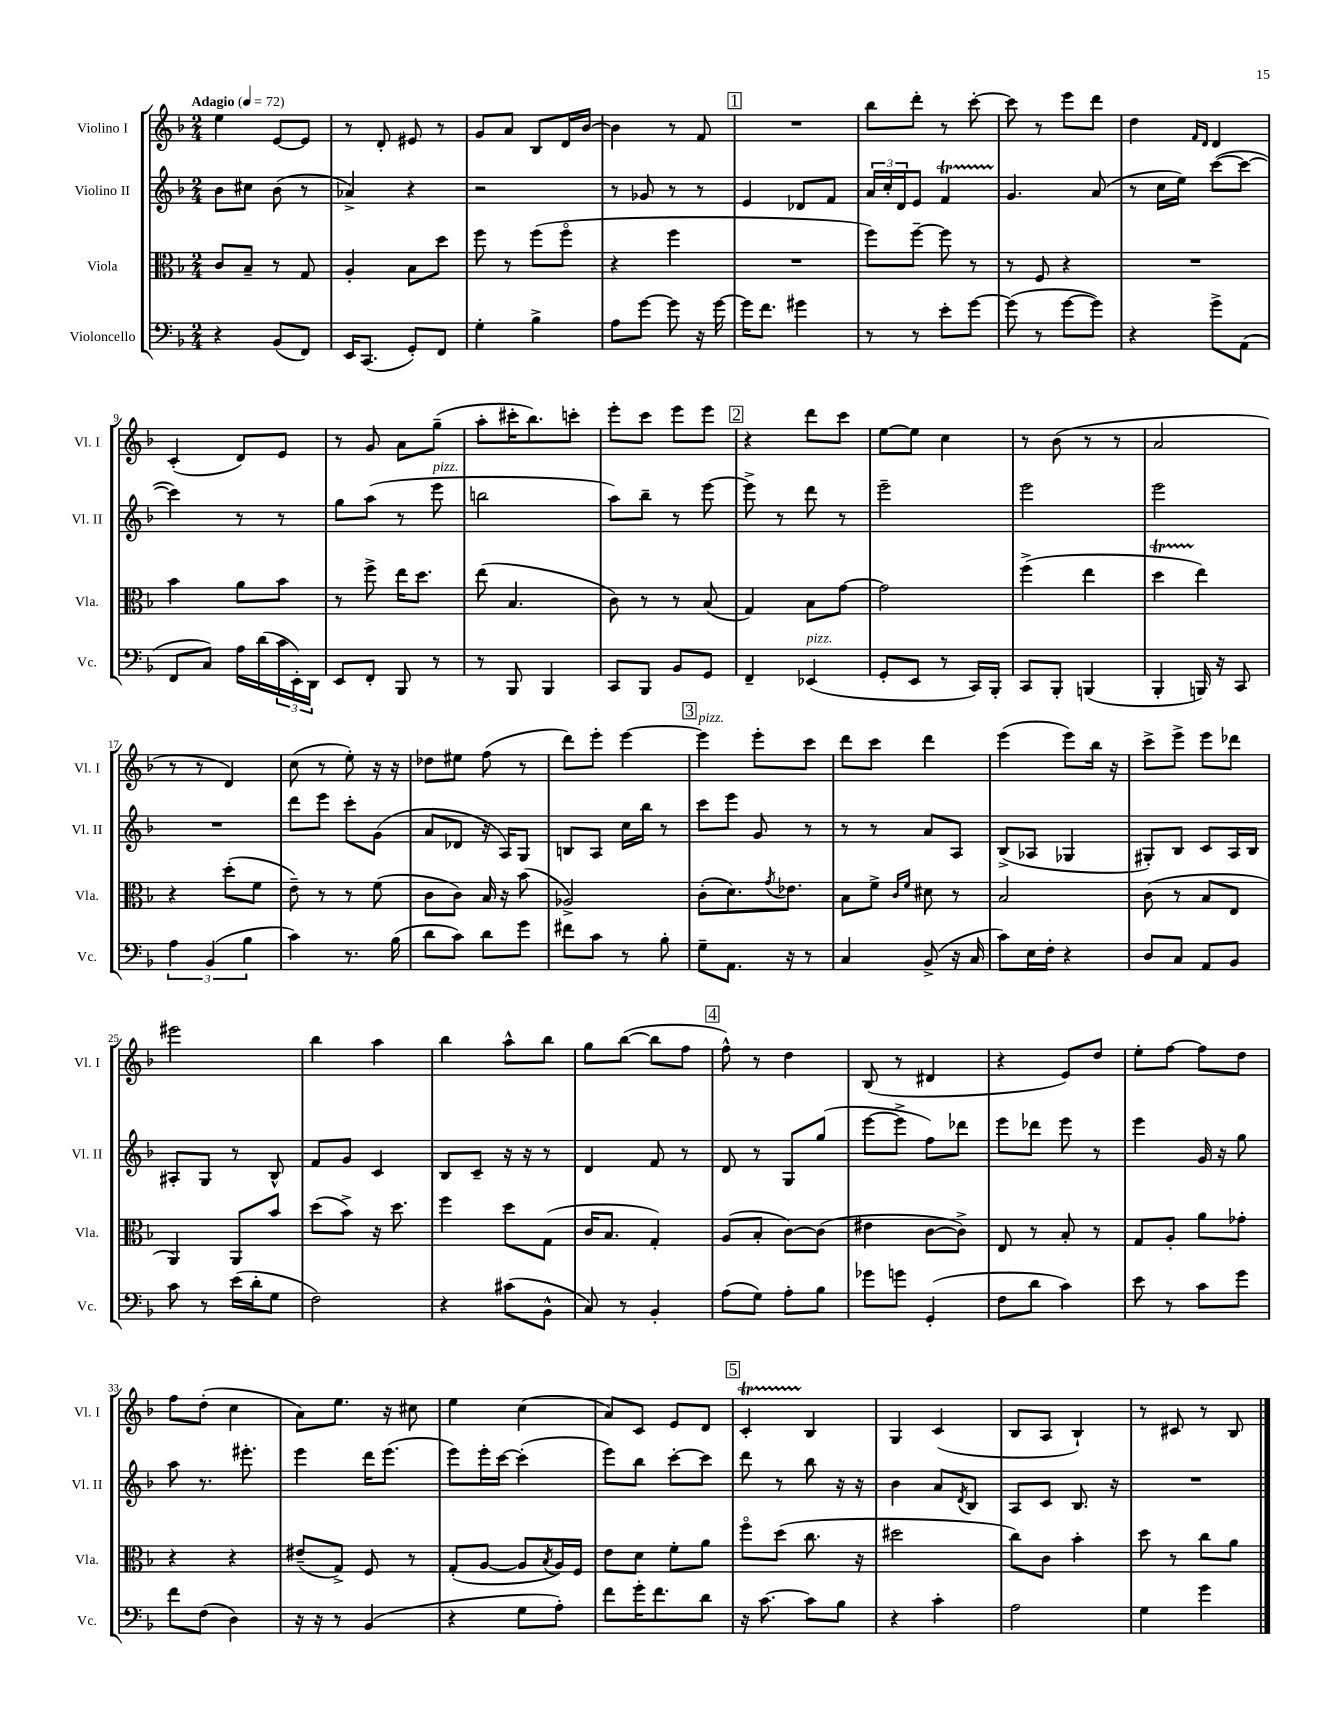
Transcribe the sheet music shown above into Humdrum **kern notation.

**kern	**kern	**kern	**kern
*staff4	*staff3	*staff2	*staff1
*clefF4	*clefC3	*clefG2	*clefG2
*k[b-]	*k[b-]	*k[b-]	*k[b-]
*M2/4	*M2/4	*M2/4	*M2/4
*MM72	*MM72	*MM72	*MM72
4r	8c	8b-	4ee
.	8B-~	8cc#	.
(8BB-	8r	(8b-	[8e
8FF)	8G	8r	8e]
=	=	=	=
16EE	4A'	4a-^)	8r
(8.CC	.	.	.
.	.	.	8d'
8GG')	8B-	4r	8e#
8FF	8dd	.	8r
=	=	=	=
4G'	8ff	2r	8g
.	8r	.	8a
4B-^	(8ff	.	8B-
.	8ffo	.	16d
.	.	.	[16b-
=	=	=	=
8A	4r	8r	4b-]
[8g	.	8g-	.
8g]	4ff	8r	8r
16r	.	8r	8f
[16g	.	.	.
=	=	=	=
16g]	2r	4e	2r
8.f	.	.	.
4g#	.	8d-	.
.	.	8f	.
=	=	=	=
8r	8ff)	24a	8bb-
.	.	24cc'	.
.	.	24d	.
8r	[8ff~	8e	8ddd'
8e'	8ff]	4f	8r
[8g	8r	.	[8ccc'
=	=	=	=
(8g]	8r	4.g	8ccc]
8r	8F	.	8r
[8g	4r	.	8eee
8g])	.	(8a	8ddd
=	=	=	=
4r	2r	8r	4dd
.	.	16cc	.
.	.	16ee)	.
.	.	.	16qqf
.	.	.	16qqd
8g^	.	([8ccc	4d
(8AA	.	8ccc_	.
=	=	=	=
8FF	4b-	4ccc])	(4c'
8C)	.	.	.
16A	8a	8r	8d)
(16d	.	.	.
24c	8b-	8r	8e
24EE')	.	.	.
24DD	.	.	.
=	=	=	=
8EE	8r	8gg	8r
8FF'	8ff^	(8aa	8g
8BBB-	16ee	8r	8a
.	8.dd	.	.
8r	.	8eee	(8gg~
=	=	=	=
8r	(8ee	2bb	8aa'
8BBB-	4.B-	.	16ccc#'
.	.	.	8.bb-)
4BBB-	.	.	.
.	.	.	8ccc'
=	=	=	=
8CC	8c)	8aa)	8eee'
8BBB-	8r	8bb-~	8ccc
8BB-	8r	8r	8eee
8GG	(8B-	[8eee	8eee
=	=	=	=
4FF~	4G)	8eee^]	4r
.	.	8r	.
(4EE-	8B-	8ddd	8ddd
.	[8g	8r	8ccc
=	=	=	=
8GG'	2g]	2eee~	[8ee
8EE	.	.	8ee]
8r	.	.	4cc
16CC)	.	.	.
16BBB-'	.	.	.
=	=	=	=
8CC	(4ff^	2eee	8r
8BBB-'	.	.	(8b-
(4BBB	4ee	.	8r
.	.	.	8r
=	=	=	=
4BBB-'	4dd	2eee	2a
16BBB)	4ee)	.	.
16r	.	.	.
8CC	.	.	.
=	=	=	=
6A	4r	2r	8r
.	.	.	8r
(6BB-	.	.	.
.	(8dd'	.	4d)
6B-	.	.	.
.	8f	.	.
=	=	=	=
4c)	8e~)	8ddd	(8cc
.	8r	8eee	8r
8.r	8r	8ccc'	8ee')
.	(8f	(8g	16r
(16B-	.	.	16r
=	=	=	=
8d	8c	8a	8dd-
8c)	8c)	8d-	8ee#
8d	16B-	16r	(8ff
.	16r	16A)	.
8g	(8b-	8G	8r
=	=	=	=
8f#	2A-^)	8B	8ddd)
8c	.	8A	8eee'
8r	.	16cc	[4eee
.	.	16bb-	.
8B-'	.	8r	.
=	=	=	=
8G~	(8c'	8ccc	4eee]
8.AA	8.d)	8eee	.
.	.	8g	8eee'
.	8qg	.	.
16r	8.e-	.	.
8r	.	8r	8ccc
=	=	=	=
4C	8B-	8r	8ddd
.	8f^	8r	8ccc
.	16qqc	.	.
.	16qqf	.	.
(8BB-^	8d#	8a	4ddd
16r	8r	8A	.
16C	.	.	.
=	=	=	=
8c)	2B-	(8B-^	(4eee
16E	.	8A-	.
16F'	.	.	.
4r	.	4G-	8eee)
.	.	.	16bb-
.	.	.	16r
=	=	=	=
8D	(8c	8G#')	8ccc^
8C	8r	8B-	8eee^
8AA	8B-	8c	8eee
8BB-	8E	16A	8ddd-
.	.	16B-	.
=	=	=	=
8c	4AA)	8A#'	2eee#
8r	.	8G	.
(16e	8AA	8r	.
16d'	.	.	.
8G	8b-	8B-^^	.
=	=	=	=
2F)	(8dd	8f	4bb-
.	8b-^)	8g	.
.	16r	4c	4aa
.	8.dd	.	.
=	=	=	=
4r	4ff	8B-	4bb-
.	.	8c~	.
(8c#	8dd	16r	8aa^^
.	.	16r	.
8BB-^^	(8G	8r	8bb-
=	=	=	=
8C)	16c	4d	8gg
.	8.B-	.	.
8r	.	.	([8bb-
4BB-'	4G')	8f	8bb-]
.	.	8r	8ff
=	=	=	=
(8A	(8A	8d	8ff^^)
8G)	8B-'	8r	8r
8A'	[8c)	8G	4dd
8B-	(8c]	(8gg	.
=	=	=	=
8g-	4e#	[8eee	(8B-
8g	.	8eee^]	8r
(4GG'	[8c	8ff)	4d#
.	8c^])	8ddd-	.
=	=	=	=
8F	8E	8eee	4r
8d	8r	8ddd-	.
4c)	8B-'	8eee	8e)
.	8r	8r	8dd
=	=	=	=
8e	8G	4eee	8ee'
8r	8A'	.	[8ff
8c	8a	16g	8ff]
.	.	16r	.
8g	8g-'	8gg	8dd
=	=	=	=
8f	4r	8aa	8ff
(8F	.	8.r	(8dd'
4D)	4r	.	4cc
.	.	8.eee#'	.
=	=	=	=
16r	(8e#~	4eee	8a)
16r	.	.	.
8r	8G^)	.	8.ee
(4BB-	8F	16ddd	.
.	.	(8.eee	16r
.	8r	.	8cc#
=	=	=	=
4r	(8G'	8eee)	4ee
.	[8A	16eee'	.
.	.	[16ccc	.
8G	8A]	(4ccc']	(4cc
.	8qB-	.	.
8A')	16A)	.	.
.	16F	.	.
=	=	=	=
8f	8e	8eee)	8a)
16g'	8d	8bb-	8c
8.f	.	.	.
.	8f'	[8ccc'	8e
8d	8a	8ccc]	8d
=	=	=	=
16r	8ffo	8ddd	4c'
[8.c	.	.	.
.	(8dd	8r	.
8c]	8.cc	8bb-	4B-
8B-	.	16r	.
.	16r	16r	.
=	=	=	=
4r	2dd#	4b-	4G
4c'	.	8a	(4c
.	.	8qd	.
.	.	8B-	.
=	=	=	=
2A	8cc)	8A	8B-
.	8c	8c	8A
.	4b-'	8.B-	4B-`)
.	.	16r	.
=	=	=	=
4G	8dd	2r	8r
.	8r	.	8c#
4g	8cc	.	8r
.	8a	.	8B-
==	==	==	==
*-	*-	*-	*-
